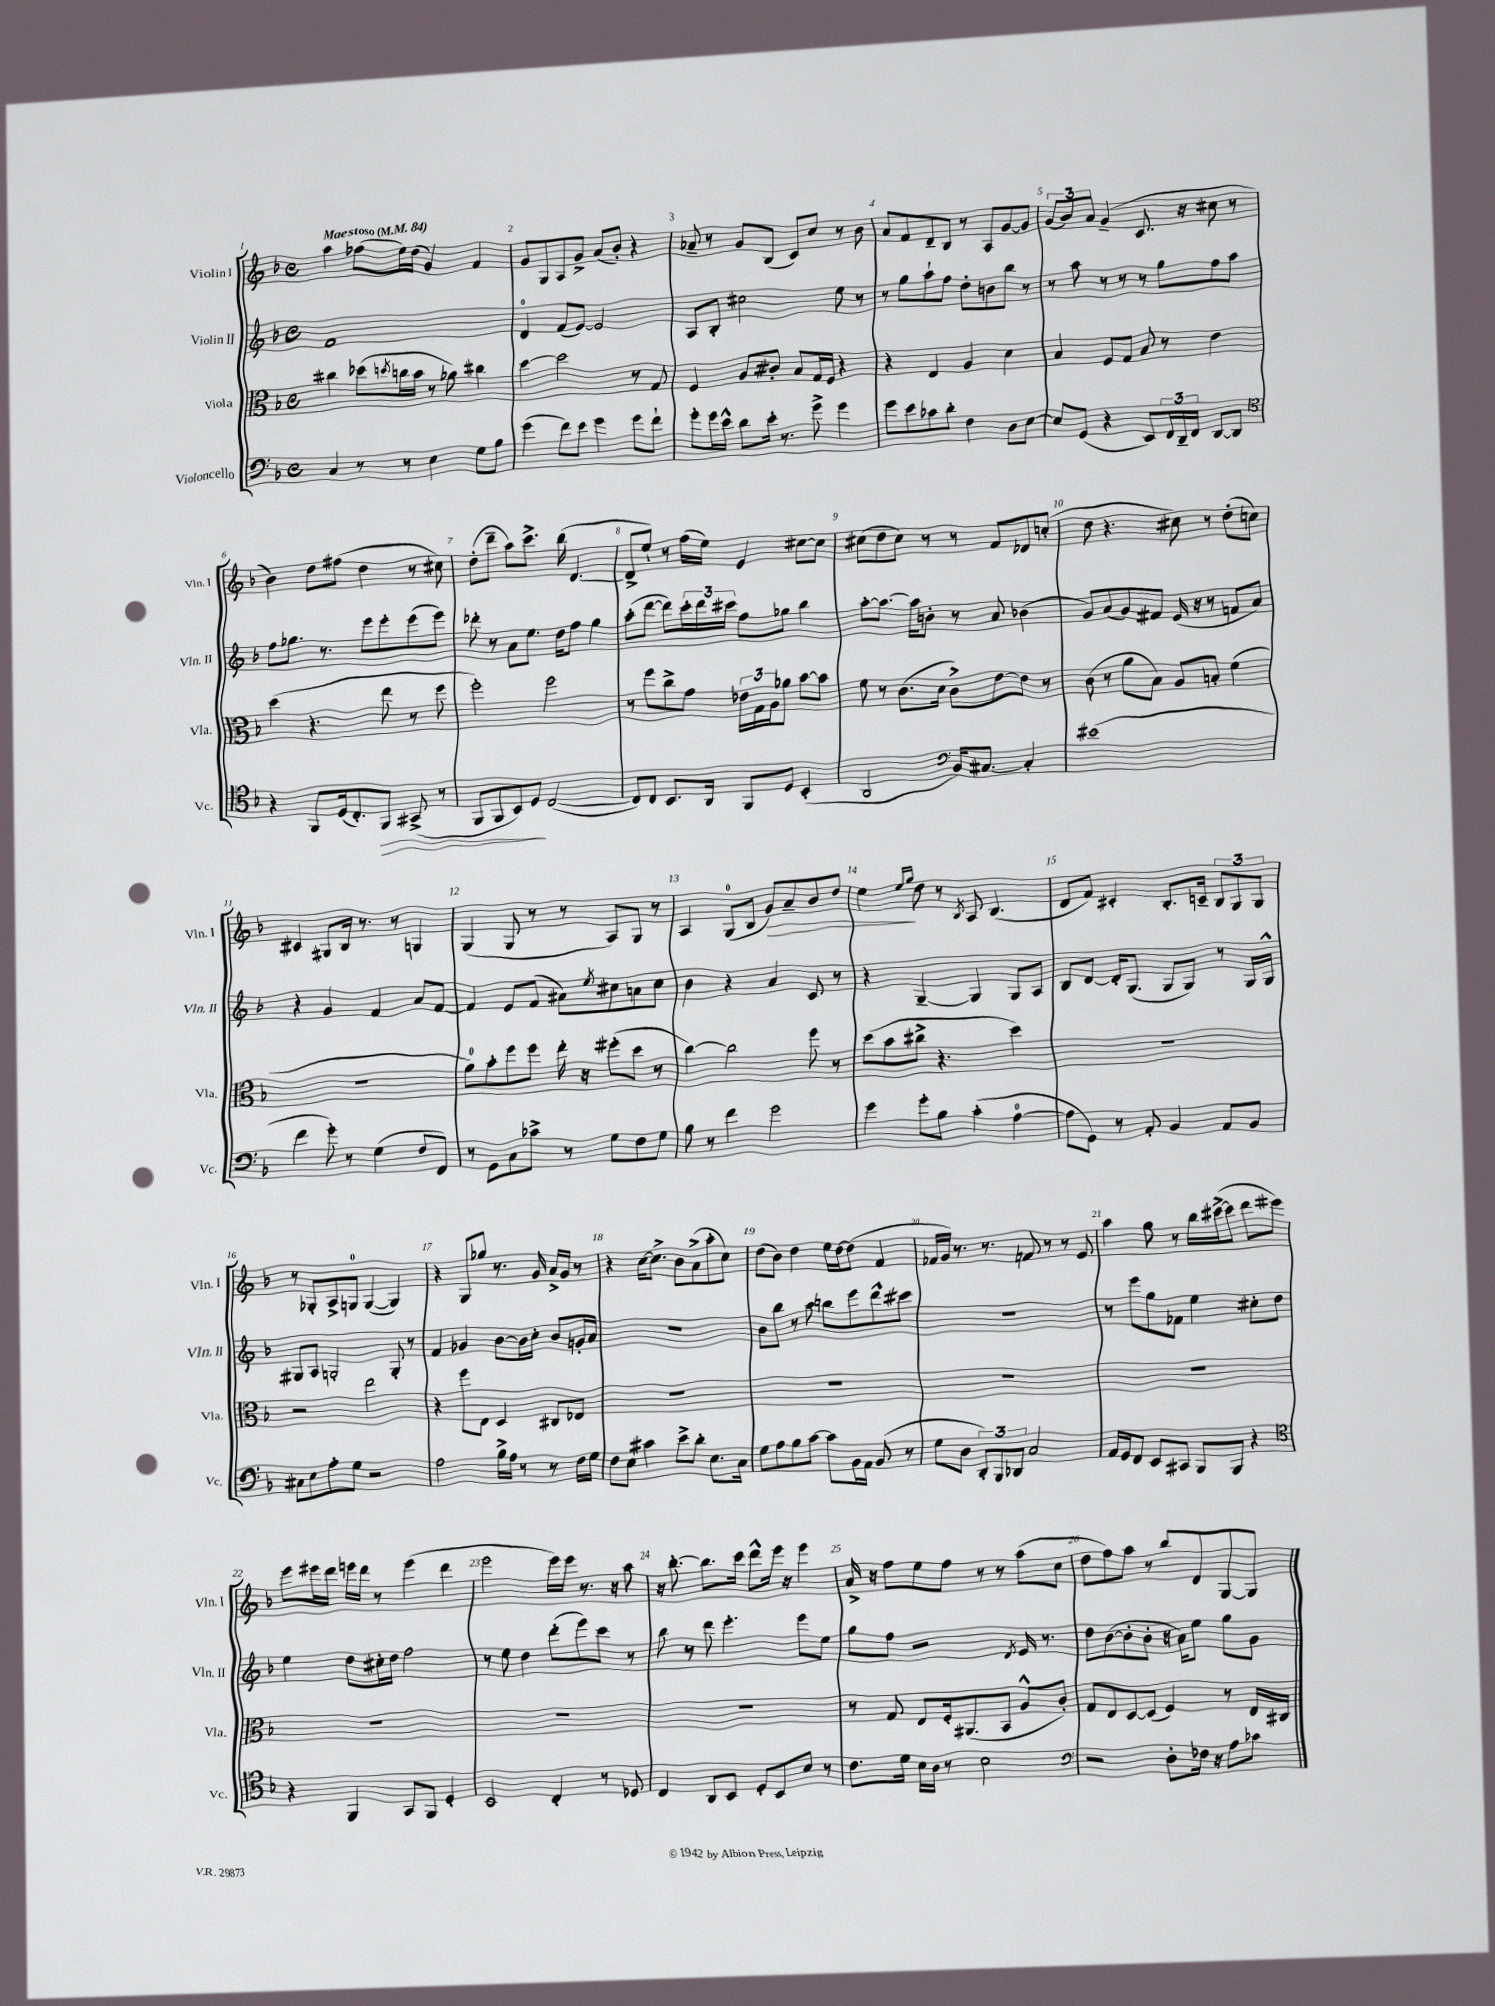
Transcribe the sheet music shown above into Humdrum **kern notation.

**kern	**dynam	**kern	**kern	**kern	**dynam
*part4	*part4	*part3	*part2	*part1	*part1
*staff4	*staff4	*staff3	*staff2	*staff1	*staff1
*I"Violoncello	*	*I"Viola	*I"Violin II	*I"Violin I	*
*I'Vc.	*	*I'Vla.	*I'Vln. II	*I'Vln. I	*
*clefF4	*	*clefC3	*clefG2	*clefG2	*
*k[b-]	*	*k[b-]	*k[b-]	*k[b-]	*
*M4/4	*	*M4/4	*M4/4	*M4/4	*
*met(c)	*	*met(c)	*met(c)	*met(c)	*
*MM84	*	*MM84	*MM84	*MM84	*
=1	=1	=1	=1	=1	=1
!	!	!	!	!LO:TX:a:B:t=Maestoso	!
4C/	.	4cc#X\	1f	4aa\	.
8r	.	(8dd-X\L	.	(8ff-X\L	.
.	.	8qddn/	.	.	.
8r	.	16ccn\L	.	16ee\L)	.
.	.	16b-\JJ	.	(16dd\JJ	.
4E\	.	8r	.	4g/)	.
.	.	8a-X\)	.	.	.
8G\L	.	4cc#X\	.	4f/	.
8B-\J	.	.	.	.	.
=2	=2	=2	=2	=2	=2
(4g\	.	[4dd\	4d/	8g/L	.
.	.	.	.	8G/	.
8f\L)	.	2dd\]	(8f/L	8A/	.
8e\J	.	.	[8e/J)	8g^/J	.
4g\	.	.	2e/]	(8a/L	.
.	.	.	.	8b-'/J)	.
8g\L	.	8r	.	4r	.
8f`\J	.	8G/	.	.	.
=3	=3	=3	=3	=3	=3
8g'\L	.	4F/	8A/L	8a-X~/	.
16g\L	.	.	8B-'/J	8r	.
16e^^\JJ	.	.	.	.	.
8d\L	.	8A/L	2cc#X\	8g/L	.
16e'\Jk	.	8c#X'/J	.	(8B-/J	.
8.r	.	.	.	.	.
.	.	8B-/L	.	8c/L)	.
8g^\	.	16G/L	.	8cc/J	.
.	.	16F/JJ	.	.	.
4g\	.	4r	8ee\	8r	.
.	.	.	8r	8b-\	.
=4	=4	=4	=4	=4	=4
8g\L	.	4r	8r	8a/L	.
8e\	.	.	8gg\L	8f/	.
8c-X\	.	4E/	8aa`\	8d~/	.
8d'\J	.	.	8ff\J	8B-/J	.
4F\	.	4A/	8dd'\L	8r	.
.	.	.	8bn\	8A/L	.
8D\L	.	4d\	8bb-\J	[8g/	.
[8E\J	.	.	8r	8g/J]	.
=5	=5	=5	=5	=5	=5
8E/L]	.	4B-/	8r	(12g/L	.
.	.	.	.	12b-/)	.
(8GG/J	.	.	8aa\	.	.
.	.	.	.	12a/J	.
4r	.	8F/L	8r	(4g~/	.
.	.	8G/J	8r	.	.
8EE/L)	.	8B-/	8r	8.c/	.
24FF/L	.	8r	8gg\L	.	.
24DD~/	.	.	.	.	.
.	.	.	.	16r	.
24FF/JJ	.	.	.	.	.
[8DD/L	.	4e\	8ff\	8cc#X\	.
8DD/J]	.	.	8aa\J	8r	.
!!LO:LB:g=z
=6	=6	=6	=6	=6	=6
*clefC4	*	*	*	*	*
4r	.	(4dd\	8ff\L	4b-\)	.
.	.	.	8.gg-X\J	.	.
8FF/L	.	4.r	.	8dd\L	.
.	.	.	8.r	.	.
(16D/k	.	.	.	(8ff#X\J	.
8.C'/)	.	.	.	.	.
.	.	.	8eee\L	4dd\	.
!	!LO:HP:b	!	!	!	!
8FF/J	>	8ee\	8eee'\	.	.
(8GG#X^/	.	8r	(8eee\	8r	.
8r	.	8ff\	8eee\J)	8cc#X\)	.
=7	=7	=7	=7	=7	=7
8FF/L	.	2ff'\)	8ddd-X'\	(8dd'\L	.
8FF/	.	.	8r	8ddd~\J	.
8BB-/)	.	.	8a\L	8aa\L)	.
8D/J	.	.	8.ee\J	8.ccc^\J	.
([2C/	]	2ff\	.	.	.
.	.	.	16dd\KL	(16bb-\	.
.	.	.	8ff\J	[4.d/	.
.	.	.	4gg\	.	.
=8	=8	=8	=8	=8	=8
8C/L])	.	8r	(8aa'\L	8d^/L]	.
8C/J	.	8ff\L	[8ddd\J	8ee`/J)	.
8.BB-/L	.	8cc^\	8ddd\L])	8r	.
.	.	8g\J	24ccc'\L	(16ff\LL	.
.	.	.	24ddd\	.	.
16AA/Jk	.	.	.	16ee\JJ)	.
.	.	.	24ccc#X\JJ	.	.
8FF/L	.	24e-X\LL	8ff\L	4e/	.
.	.	24G\	.	.	.
.	.	24A\J	.	.	.
8D/J	.	8a-X\J	8gg-X\J	.	.
(4BB-'/	.	[8b-\L	4bb-\	[8cc#X\L	.
.	.	8b-\J]	.	8cc#\J]	.
=9	=9	=9	=9	=9	=9
2AA/	.	8f\	[8aa'\L	(8cc#X\L	.
.	.	8r	8.aa\J_	8dd\	.
.	.	(8.c\L	.	8cc#\J)	.
.	.	.	16aa\KL]	.	.
.	.	.	8bn'\J	8r	.
.	.	16d\Jk	.	.	.
*clefF4	*	*	*	*	*
16BB-/KL)	.	8c^\L)	8r	8r	.
[8.C#X/J	.	.	.	.	.
.	.	[8e\	8a/	8f/L	.
4C#'/]	.	8e\J]	(4b-X\	8d-X/	.
.	.	8r	.	(8ccn'/J	.
=10	=10	=10	=10	=10	=10
(1e#X	.	(8c\	8g/L)	8dd\	.
.	.	8r	(8a/	4.r	.
.	.	8a\L	8g/)	.	.
.	.	8B-\J)	8f#X/J	.	.
.	.	8A/L	(16e/	8cc#X\)	.
.	.	.	16r	.	.
.	.	8Bn'/J	8r	8r	.
.	.	(4f\	8fn/L	(8dd'\L	.
.	.	.	8a/J)	8ccn\J)	.
!!LO:LB:g=z
=11	=11	=11	=11	=11	=11
4f\	.	1r	4r	4c#X/	.
8g'\)	.	.	4g/	8G#X/L	.
8r	.	.	.	16B-/Jk	.
.	.	.	.	8.r	.
(4G\	.	.	4f/	.	.
.	.	.	.	8r	.
8F/L	.	.	8a/L	4Gn/	.
8FF/J)	.	.	[8f/J	.	.
=12	=12	=12	=12	=12	=12
8r	.	8a\L)	4f/]	(4G/	.
8GG\L	.	8b-'\	.	.	.
8C\	.	8ff\	8e/L	8G/	.
8c-X^\J	.	8ff\J	(8f/J	8r	.
8r	.	16ee'\	8a#X\L)	8r	.
.	.	16r	.	.	.
.	.	.	8qee/	.	.
8G\L	.	(8ff#X'\L	8cc#X\	8A/L)	.
8F\	.	8dd\J	8an\	8G/J	.
8G\J	.	8r	8cc#\J	8r	.
=13	=13	=13	=13	=13	=13
8B-\	.	[4cc\)	4b-\	4A/	.
8r	.	.	.	.	.
4f\	.	2cc\]	4r	(8G/L	.
.	.	.	.	8B-/J	.
!	!	!	!	!	!LO:HP:b
2g\	.	.	4a/	8g/L)	>
.	.	.	.	8a~/	.
.	.	8ff\	8c/	8b-/	.
.	.	8r	8r	8dd/J	.
=14	=14	=14	=14	=14	=14
4g\	.	(8dd\L	4r	4ee\	.
.	.	8b-\	.	.	.
.	.	.	.	16qqee/LL	.
.	.	.	.	16qqgg/JJ	.
8g'\L	.	8cc#X^\J	[4G~/	8dd\	]
8B-\J	.	4.r	.	8r	.
.	.	.	.	8qB-/	.
(4c'\	.	.	4G/]	8A/	.
.	.	.	.	(4.B-/	.
[4A\	.	4dd\)	8G/L	.	.
.	.	.	8A/J	.	.
=15	=15	=15	=15	=15	=15
8A\L]	.	1r	8B-/L	8d/L	.
8GG\J)	.	.	[8d/J	8f/J)	.
8r	.	.	16d'/KL]	4c#X'/	.
.	.	.	(8.G/J	.	.
8AA'/	.	.	.	.	.
4BB-/	.	.	8G/L	8.B-'/L	.
.	.	.	8G/J)	.	.
.	.	.	.	16cn~/Jk	.
8AA/L	.	.	8r	12B-/L	.
.	.	.	.	12G/	.
8BB-/J	.	.	16G/LL	.	.
.	.	.	.	12G/J	.
.	.	.	16G^^/JJ	.	.
!!LO:LB:g=z
=16	=16	=16	=16	=16	=16
8C#X\L	.	2r	8G#X/L	8r	.
8E\	.	.	8A/J	8G-X'/L	.
8A'\	.	.	2Gn'/	8A^/	.
8G\J	.	.	.	8Gn/J	.
2r	.	2ee\	.	([4G/	.
.	.	.	8G'/	4G/])	.
.	.	.	8r	.	.
=17	=17	=17	=17	=17	=17
2A\	.	4r	4f/	4r	.
.	.	8ff\L	4g-X/	8G/L	.
.	.	8E\J	.	8gg-X/J	.
16B-^\LL	.	4D/	[8b-\L	8.r	.
16A\JJ	.	.	.	.	.
8r	.	.	16b-\L]	.	.
.	.	.	16cc'\JJ	16g/	.
8r	.	8C#X/L	8b-/L	16a^/LL	.
.	.	.	.	16g/JJ	.
16F\LL	.	8E-X/J	16gn'/L	8r	.
16G\JJ	.	.	16a/JJ	.	.
=18	=18	=18	=18	=18	=18
8F\L	.	1r	1r	4r	.
8E\J	.	.	.	.	.
4c#X\	.	.	.	[16cc\KL	.
.	.	.	.	8.cc^\J]	.
8e^\L	.	.	.	8b-\L	.
8d'\J	.	.	.	(8a^\	.
8.E\L	.	.	.	8aa'\	.
.	.	.	.	8cc\J)	.
16C\Jk	.	.	.	.	.
=19	=19	=19	=19	=19	=19
8G\L	.	1r	8b-\L	(8dd\L	.
8A\	.	.	8bb-\J	8b-\J)	.
8B-\	.	.	8r	4dd\	.
[8c\J	.	.	8aa\	.	.
8c\L]	.	.	8bbn\L	16ee\LL	.
.	.	.	.	[16dd\J	.
16BB-\L	.	.	8eee\	(8dd\J]	.
16AA\JJ	.	.	.	.	.
(8BB-/	.	.	8ddd^^\	4f/	.
8r	.	.	8ccc#X\J	.	.
=20	=20	=20	=20	=20	=20
8G\L	.	1r	1r	16f-X/LL	.
.	.	.	.	16g/JJ)	.
8D\J	.	.	.	8.r	.
12DD'/L)	.	.	.	.	.
.	.	.	.	8.r	.
12BBB-/	.	.	.	.	.
12DD-X/J	.	.	.	.	.
2C/	.	.	.	8fn/	.
.	.	.	.	8r	.
.	.	.	.	8r	.
.	.	.	.	8e/	.
=21	=21	=21	=21	=21	=21
16AA/LL	.	1r	8r	4aa\	.
16GG/J	.	.	.	.	.
8FF/J	.	.	8eee\L	.	.
8EE/L	.	.	8gg\	8gg\	.
8CC#X/J	.	.	8f-X\J	8r	.
8BBB-/L	.	.	4ee\	16bb-\LL	.
.	.	.	.	([16ccc#X^\J	.
8BBB-/J	.	.	.	8ccc#\J]	.
4r	.	.	8cc#X'\L	8ddd\L	.
.	.	.	8dd\J	8eee#X\J)	.
!!LO:LB:g=z
=22	=22	=22	=22	=22	=22
*clefC4	*	*	*	*	*
4r	.	1r	4ee\	8eee\L	.
.	.	.	.	16eee#X\L	.
.	.	.	.	16ddd\JJ	.
4FF/	.	.	8dd\L	16eeen\LL	.
.	.	.	.	16ddd\JJ	.
.	.	.	16cc#X'\L	8r	.
.	.	.	16dd\JJ	.	.
8GG/L	.	.	2ff\	(4eee\	.
8FF/J	.	.	.	.	.
4D'/	.	.	.	4ddd\	.
=23	=23	=23	=23	=23	=23
2BB-/	.	1r	8r	2eee\	.
.	.	.	8ee\	.	.
.	.	.	4dd\	.	.
4C'/	.	.	(8ddd'\L	16eee\LL)	.
.	.	.	.	16eee\JJ	.
.	.	.	8eee\)	8.r	.
8r	.	.	8ccc\J	.	.
.	.	.	.	16r	.
8D-X/	.	.	8r	8aa\	.
=24	=24	=24	=24	=24	=24
4C/	.	1r	8bb-\	16r	.
.	.	.	.	[8.bb-'\	.
.	.	.	8r	.	.
8AA/L	.	.	8ddd\	8.bb-\L]	.
8BB-/J	.	.	4.eee'\	.	.
.	.	.	.	16ccc\Jk	.
8D'/L	.	.	.	8ddd^^\L	.
8BB-/	.	.	.	16eee\Jk	.
.	.	.	.	16r	.
8B-/J	.	.	8eee\L	4eee\	.
8r	.	.	8ee\J	.	.
=25	=25	=25	=25	=25	=25
8.c\L	.	8r	8gg\L	16a^/	.
.	.	.	.	16r	.
.	.	8G/	8ff\J	8ff\L	.
16d\Jk	.	.	.	.	.
16B-\LL	.	8E/L	2r	8ee\	.
16A\JJ	.	.	.	.	.
8r	.	16F'/k	.	8ff\J	.
.	.	(8.AA#X/	.	.	.
2B-\	.	.	.	8r	.
.	.	8BB-/J	.	8r	.
.	.	.	8qd/	.	.
.	.	8A^^/L	16e/	(8aa\L	.
.	.	.	8.r	.	.
.	.	8c'/J)	.	8cc\J	.
=26	=26	=26	=26	=26	=26
*clefF4	*	*	*	*	*
2r	.	8G/L	8dd\L	8dd\L	.
.	.	8E/	([8b-\	8ff\)	.
.	.	[8D/	8b-'\]	8aa\J	.
.	.	(8D/J]	8b-'\J	8r	.
8D'\L	.	4F/)	16r	8bb-/L	.
.	.	.	16a\KL)	.	.
16F-X\Jk	.	.	8ee\J	8d/	.
16r	.	.	.	.	.
8A\L	.	8r	8gg\L	[8G/	.
8c-X\J	.	16E/LL	8g\J	8G/J]	.
.	.	16C#X/JJ	.	.	.
==	==	==	==	==	==
*-	*-	*-	*-	*-	*-
